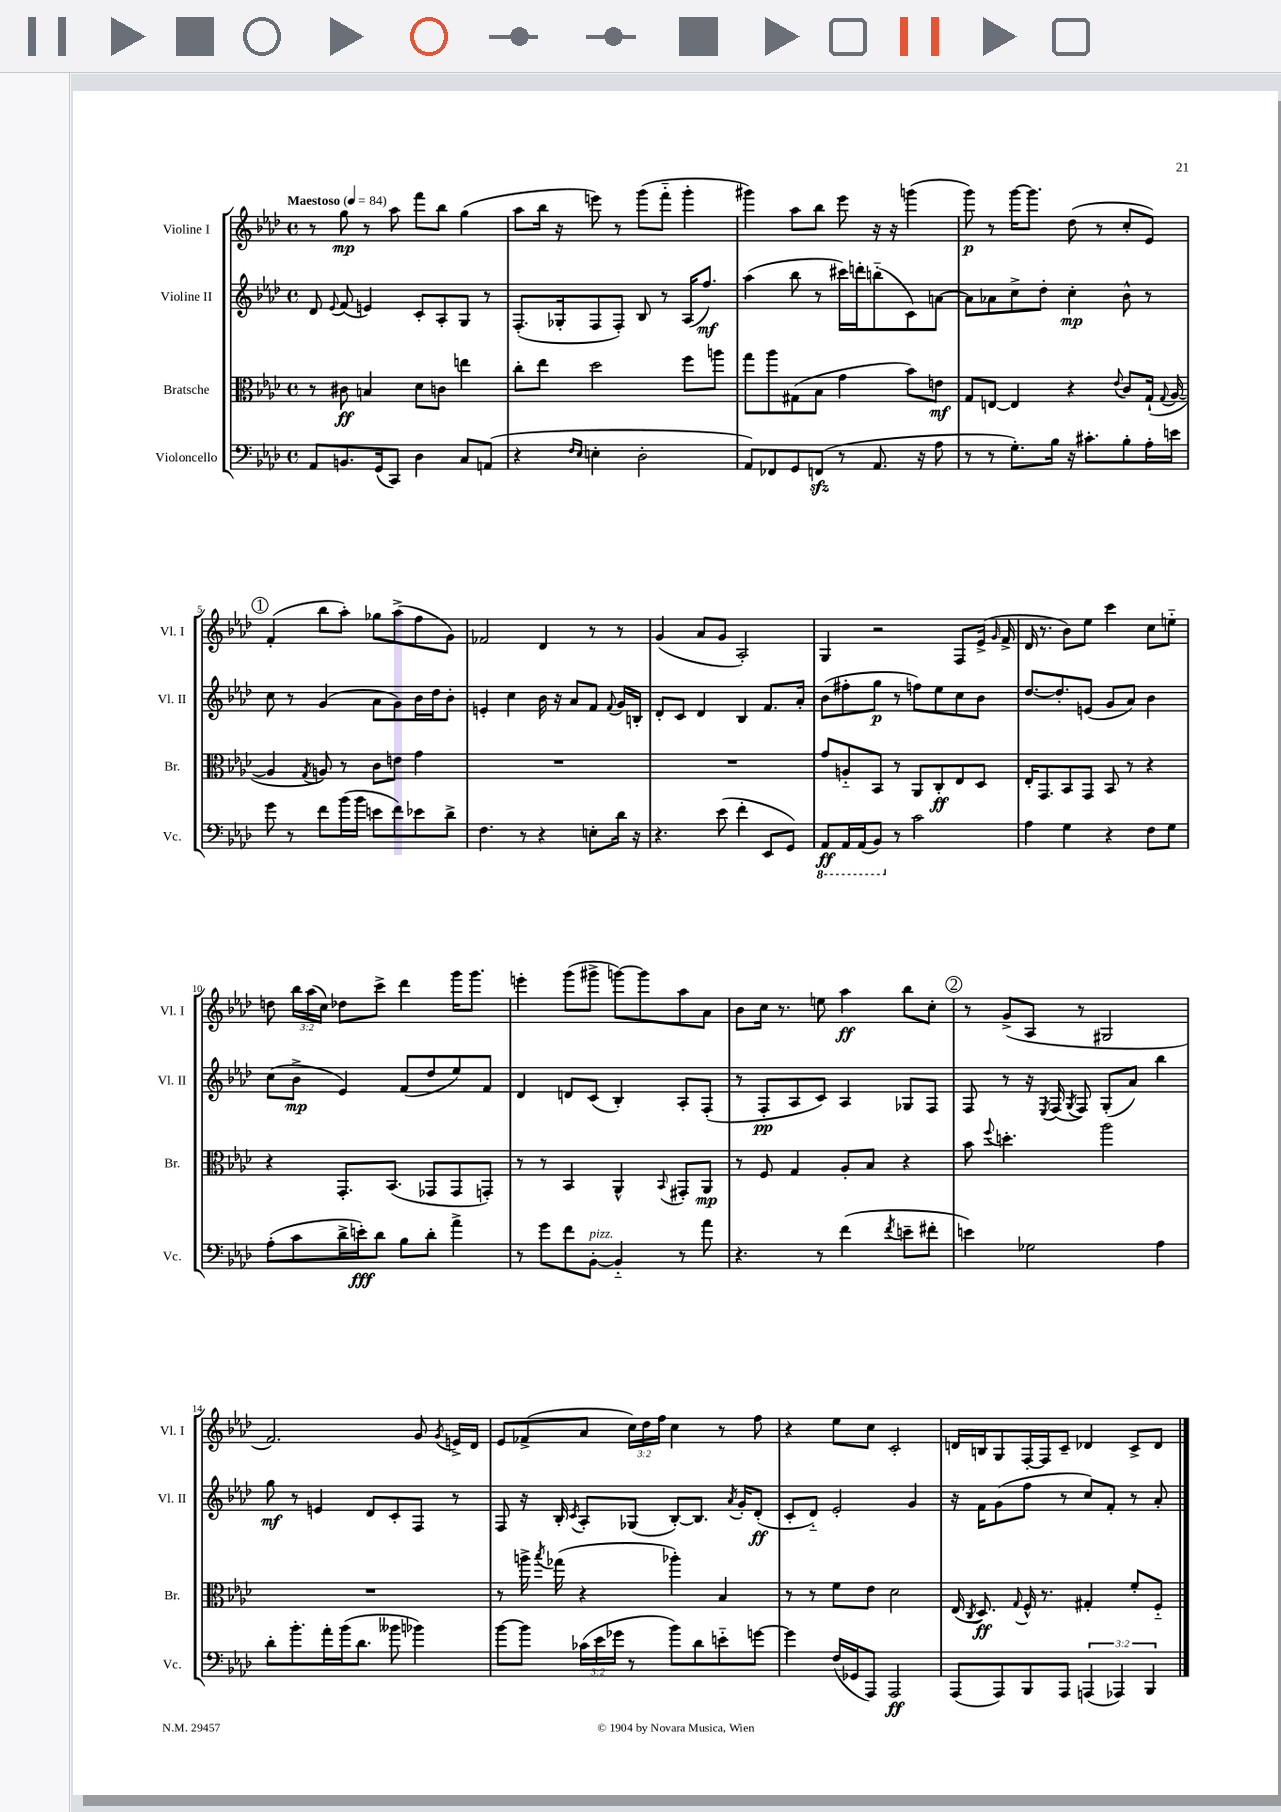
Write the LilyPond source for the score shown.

<<
\new StaffGroup <<
\new Staff = "s0" \with { instrumentName = "Violine I" shortInstrumentName = "Vl. I" } {
    \clef treble \key aes \major \defaultTimeSignature \time 4/4 \override Staff.TupletNumber.text = #tuplet-number::calc-fraction-text \tempo "Maestoso" 4 = 84
    \autoBeamOff r8 g''8\mp r8 aes''8 f'''8[ bes''8] g''4( |
    aes''8[ bes''16] r16 e'''8) r8 g'''8[( f'''8]-_ g'''4-. |
    gis'''4) aes''8[ bes''8] ees'''8 r16 r16 g'''4( |
    g'''8\p) r8 g'''16[~ g'''8.] des''8( r8 c''8[-. ees'8]) |
    \mark \markup { \circle "1" } f'4-.( bes''8[ aes''8]-.) ges''8[ aes''8->( f''8 g'8]) |
    fes'2 des'4 r8 r8 |
    g'4( aes'8[ g'8] aes2-.) |
    g4 r2 f8[ ees'16]->( \grace { g'16 } f'16-> |
    des'16 r8. bes'8[) ees''8] c'''4 c''8[ e''8]-_ |
    d''8 \tuplet 3/2 { bes''16[ aes''16( c''16]) } des''8[ c'''8]-> des'''4 g'''16[ g'''8.] |
    e'''4-. g'''8[( gis'''8]-> g'''8[~) g'''8 aes''8 aes'8] |
    bes'8[ c''16] r8. e''8 aes''4\ff bes''8[ c''8]-. |
    \mark \markup { \circle "2" } r8 g'8[->( aes8] r8 gis2 |
    f'2.) g'8 \acciaccatura { g'8 } e'16[-> des'16] |
    ees'8[ fes'8->( aes'8] \tuplet 3/2 { c''16[) des''16 f''16] } c''4 r8 f''8 |
    r4 ees''8[ c''8] c'2-. |
    d'16[ b16 g8 f16~-. f16 c'8]-- des'4 c'8[-> des'8] \bar "|." |
}
\new Staff = "s1" \with { instrumentName = "Violine II" shortInstrumentName = "Vl. II" } {
    \clef treble \key aes \major \defaultTimeSignature \time 4/4
    \autoBeamOff des'8 \appoggiatura { ees'8 } f'8( e'4) c'8[-. aes8-. g8] r8 |
    f8.[-.( ges16-. f8 f8]-.) bes8 r8 aes16[( f''8.]\mf) |
    aes''4( bes''8 r8 cis'''16[) d'''16-. b''8-_( c'8) a'8]~ |
    a'8[ aes'8 c''8-> des''8]-. c''4-.\mp bes'8-^ r8 |
    \mark \markup { \circle "1" } c''8 r8 g'4( aes'8[ g'8) bes'16 des''16 bes'8]-. |
    e'4-. c''4 bes'16 r16 aes'8[ f'8] \appoggiatura { f'8 } g'16[ b16]-. |
    des'8[-. c'8] des'4 bes4 f'8.[ aes'16]-. |
    bes'8[( fis''8-. g''8]\p r8 f''8[) ees''8 c''8 bes'8] |
    des''8.[~ des''8.-. e'8]( g'8[ aes'8]) bes'4 |
    c''8[( bes'8]->\mp ees'4) f'8[( des''8 ees''8) f'8] |
    des'4 d'8[ c'8]( bes4-.) aes8[-. f8]-.( |
    r8 f8[-.\pp aes8 c'8]) aes4 ges8[ f8] |
    \mark \markup { \circle "2" } f8 r8 r16 \acciaccatura { ees8 } f16( \acciaccatura { g8 } f8) g8[-.( aes'8]) bes''4 |
    g''8\mf r8 e'4 des'8[ c'8-. f8] r8 |
    f8 r16 bes16-. \acciaccatura { c'8 } aes8[-. ges8]( bes8[~-.) bes8.] \acciaccatura { aes'8 } g'16[-. des'8]-.\ff( |
    c'8[-. des'8]-_) ees'2-. g'4 |
    r16 f'16[ g'8( f''8] r8 c''8[) f'8]-. r8 aes'8-. \bar "|." |
}
\new Staff = "s2" \with { instrumentName = "Bratsche" shortInstrumentName = "Br." } {
    \clef alto \key aes \major \defaultTimeSignature \time 4/4
    \autoBeamOff r8 cis'8\ff b4 des'8[ c'8] e''4 |
    c''8[-. ees''8] des''2 f''8[ a''8] |
    g''8[ aes''8 gis8( bes8] g'4 bes'8[) e'8]\mf |
    g8[ e8]~ e4 r4 \appoggiatura { ees'8 } c'8[ g16]-!( \appoggiatura { g8 } aes16~ |
    \mark \markup { \circle "1" } aes4 \acciaccatura { g8 } a8) r8 c'8[ e'8] g'4 |
    R1 |
    R1 |
    g'8[ a8-_ bes,8] r8 aes,8[ c8-.\ff ees8 des8] |
    ees16[-. g,8. bes,8 g,8] bes,8 r8 r4 |
    r4 g,8.[-. bes,8.]( ges,8[ ges,8 g,8]-.) |
    r8 r8 bes,4 aes,4-^ \appoggiatura { bes,8 } gis,8[-. aes,8]\mp |
    r8 f8 g4 aes8[-. bes8] r4 |
    \mark \markup { \circle "2" } bes'8 \appoggiatura { f''8 } d''4.-. aes''2 |
    R1 |
    r8 a''16-> \acciaccatura { bes''8 } ges''16( r4 aes''4-.) bes4 |
    r8 r8 f'8[ ees'8] des'2 |
    ees16( \acciaccatura { c8 } des8.\ff) \appoggiatura { g8 } f16-^ r8. gis4-. f'8[-. f8]-_ \bar "|." |
}
\new Staff = "s3" \with { instrumentName = "Violoncello" shortInstrumentName = "Vc." } {
    \clef bass \key aes \major \defaultTimeSignature \time 4/4 \override Staff.TupletNumber.text = #tuplet-number::calc-fraction-text
    \autoBeamOff aes,8[ b,8. g,16( c,8]) des4 c8[ a,8]( |
    r4 \grace { f16[ ees16] } e4-. des2-. |
    aes,8[) fes,8 g,8 f,8]\sfz( r8 aes,8. r16 aes8 |
    r8 r8 g8.[-.) bes16] r16 cis'8.[-. bes8-. aes16-. e'16] |
    \mark \markup { \circle "1" } g'8 r8 f'8[ bes'16( bes'16] e'8[ f'8) ees'8 des'8]-> |
    f4. r8 r4 e8[-. des'16] r16 |
    r4. ees'8( f'4-. ees,8[ g,8]) |
    \ottava #-1 aes,,8[\ff aes,,16 aes,,16( bes,,8]) \ottava #0 r8 c'2 |
    aes4 g4 r4 f8[ g8] |
    aes8[-.( c'8 des'16-> e'16-.\fff) des'8] bes8[ des'8]-. aes'4-> |
    r8 g'8[ f'8 bes,8]~-.^\markup { \italic "pizz." } bes,4-_ r8 aes'8 |
    r4. r8 f'4( \acciaccatura { f'8 } e'8[-- fis'8]-. |
    \mark \markup { \circle "2" } e'4) ges2 aes4 |
    des'8[-. bes'8.-. aes'16-. bes'16( des'8.] beses'8 bes'4) |
    bes'8[~ bes'8] \tuplet 3/2 { ces'16[( ees'16 ges'16] } r8 bes'8[) des'8 e'8-_ g'8]~ |
    g'4 f16[( ges,16 aes,,8]) aes,,2\ff |
    aes,,8[( aes,,8) bes,,8 aes,,8] \tuplet 3/2 { a,,4( aes,,4) bes,,4 } \bar "|." |
}
>>
>>
